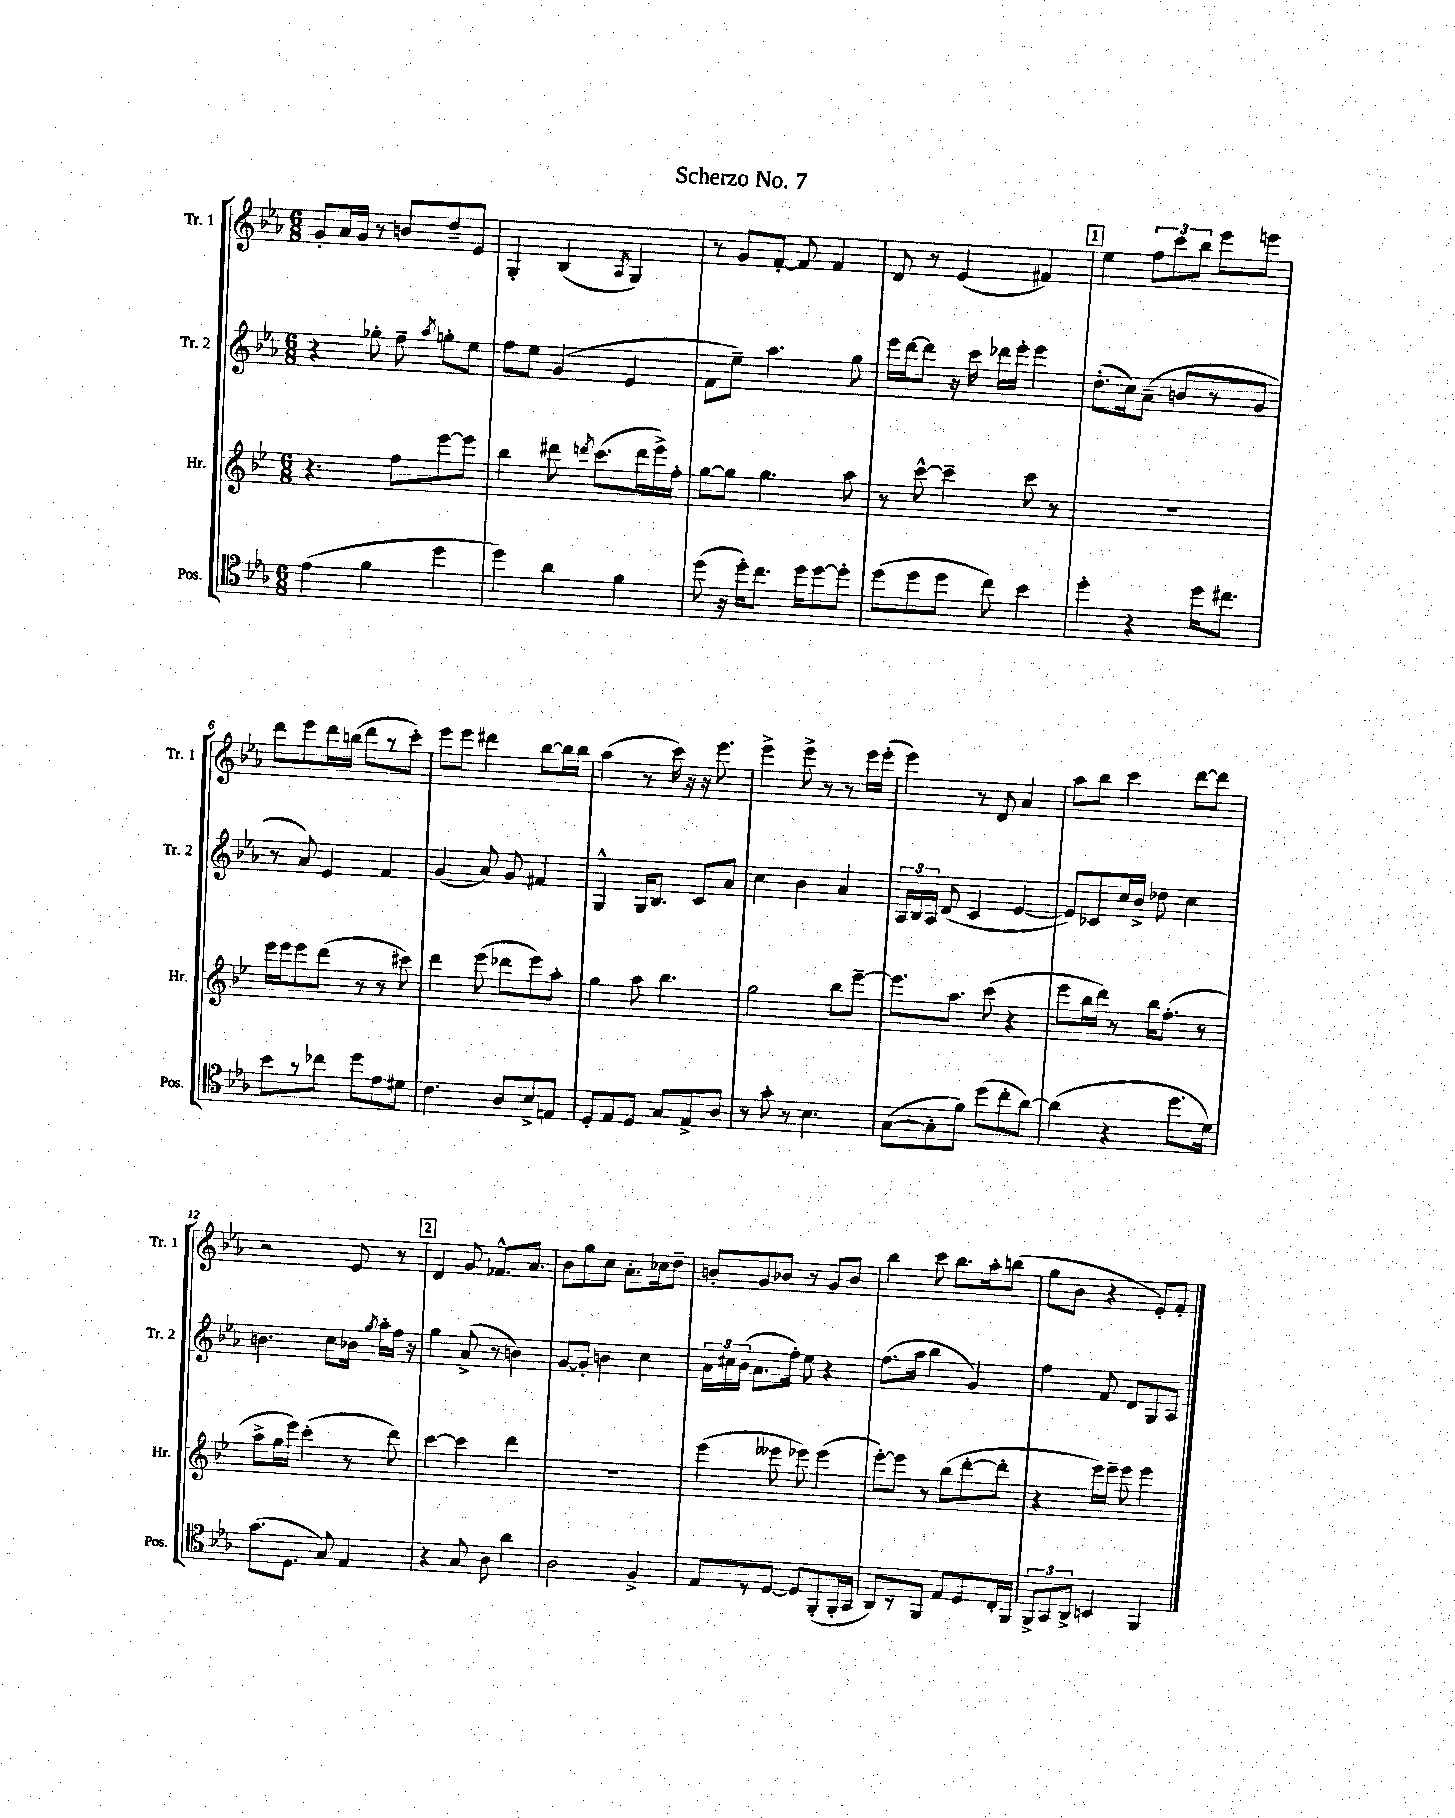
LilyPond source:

\header { title = "Scherzo No. 7" }
<<
\new StaffGroup <<
\new Staff = "s0" \with { instrumentName = "Tr. 1" shortInstrumentName = "Tr. 1" } {
    \clef treble \key ees \major \numericTimeSignature \time 6/8
    \autoBeamOff g'8[-. aes'16 g'16] r8 b'8[ d''8-- ees'8] |
    g4-. bes4( \acciaccatura { aes8 } g4) |
    r8 g'8[ f'8]~-. f'8 f'4 |
    d'8 r8 ees'4( fis'4) |
    \mark \markup { \box "1" } ees''4 \tuplet 3/2 { f''8[ c'''8 bes''8] } ees'''8[ e'''8] |
    d'''8[ ees'''8 d'''16 b''16]( d'''8[ r8 c'''8]-.) |
    ees'''8[ ees'''8] dis'''4 bes''8[~ bes''16 bes''16] |
    aes''4( r8 c'''16) r16 r16 ees'''8. |
    ees'''4-> ees'''8-> r8 r8 ees'''16[ ees'''16]-.( |
    ees'''4) r8 d'8 aes'4 |
    aes''8[ bes''8] c'''4 d'''8[~ d'''8] |
    r2 ees'8 r8 |
    \mark \markup { \box "2" } d'4 g'8 fes'8.[-^ aes'8.] |
    bes'8[ g''8 c''8] aes'8.[-. ces''16 d''8]-- |
    b'8[-. g'8 bes'8] r8 g'8[ bes'8] |
    bes''4 c'''8 bes''8.[ aes''16-. b''8]( |
    g''8[ bes'8] r4 ees'8[-.) f'8]-. \bar "|." |
}
\new Staff = "s1" \with { instrumentName = "Tr. 2" shortInstrumentName = "Tr. 2" } {
    \clef treble \key ees \major \numericTimeSignature \time 6/8
    \autoBeamOff r4 ges''8-. f''8-- \acciaccatura { aes''8 } g''8[-. ees''8] |
    f''8[ ees''8] g'4( ees'4 |
    f'8[ ees''8]--) aes''4. g''8 |
    ees'''16[ d'''16~ d'''8] r16 c'''16 des'''16[ ees'''16]-. ees'''4 |
    \mark \markup { \box "1" } d''8.[-.( c''16) aes'8]--( b'8[ r8 g'8] |
    r8 aes'8) ees'4 f'4 |
    g'4( aes'8) g'8 fis'4 |
    g4-^ g16[ bes8.] c'8[ aes'8] |
    c''4 bes'4 aes'4 |
    \tuplet 3/2 { aes16[ bes16 aes16] } d'8( c'4 ees'4~ |
    ees'8[) ces'8 c''16 bes'16]-> des''8 c''4 |
    b'4. c''8[ bes'16] \acciaccatura { g''8 } aes''16[-. f''16] r16 |
    \mark \markup { \box "2" } g''4 aes'8->( r8 b'4) |
    g'8[~ g'8]-. b'4 c''4 |
    \tuplet 3/2 { aes'16[ cis''16 bes'16]( } aes'8.[ f''16]-.) ees''8 r4 |
    f''8.[( aes''16] bes''4 g'4) |
    f''4 f'8 d'8[ g8 aes8] \bar "|." |
}
\new Staff = "s2" \with { instrumentName = "Hr." shortInstrumentName = "Hr." } {
    \clef treble \key bes \major \numericTimeSignature \time 6/8
    \autoBeamOff r4. f''8[ ees'''8~ ees'''8] |
    bes''4 dis'''8 \acciaccatura { d'''8 } c'''8.[( d'''16 ees'''16->) f''16]-. |
    g''8[~ g''8] g''4. a''8 |
    r8 c'''8~-^ c'''4-- c'''8 r8 |
    \mark \markup { \box "1" } R2. |
    ees'''16[ ees'''16 ees'''8 d'''8]( r8 r8 cis'''8) |
    d'''4 ees'''8( des'''8[ ees'''8) a''8]-. |
    g''4 a''8 bes''4. |
    g''2 bes''8[ ees'''8]~-- |
    ees'''8.[ a''8.] c'''8( r4 |
    ees'''8[ bes''16 d'''16]) r8 bes''16[ f''8.]-.( r8 |
    a''8[-> g''16 ees'''16]) c'''4-.( r8 d'''8) |
    \mark \markup { \box "2" } c'''4~ c'''4 d'''4 |
    R2. |
    ees'''4( eeses'''8 ees'''8) ees'''4( |
    ees'''8[~-.) ees'''8] r8 bes''8[( d'''8~-. d'''8]-. |
    r4 ees'''16[) ees'''16]-- ees'''8 ees'''4 \bar "|." |
}
\new Staff = "s3" \with { instrumentName = "Pos." shortInstrumentName = "Pos." } {
    \clef tenor \key ees \major \numericTimeSignature \time 6/8
    \autoBeamOff ees'4( f'4 d''4 |
    d''4) aes'4 f'4 |
    d''8( r16 d''16[-.) c''8.] d''16[ d''8~ d''8]-. |
    d''8[( d''8 d''8] c''8) bes'4 |
    \mark \markup { \box "1" } d''4-. r4 d''16[ cis''8.] |
    bes'8[ r8 ces''8] d''8[ ees'8 dis'8] |
    c'4. aes8[ bes8-> e8] |
    d8[-. ees8 d8] g8[ ees8-> aes8] |
    r8 g'8-. r8 bes4. |
    g8[~( g8-. f'8]) d''8[( c''8-. aes'8]~) |
    aes'4( r4 d''8.[ d'16]) |
    g'8.[( d8.] g8) ees4 |
    \mark \markup { \box "2" } r4 g8 aes8 aes'4 |
    aes2 f4-> |
    ees8[ r8 d8]~ d8[ f,8-.( f,16-. g,16] |
    aes,8[) r8 f,8] ees8[ d8 c16-. f,16] |
    \tuplet 3/2 { f,8[-> g,8 aes,8]-> } b,4 f,4 \bar "|." |
}
>>
>>
